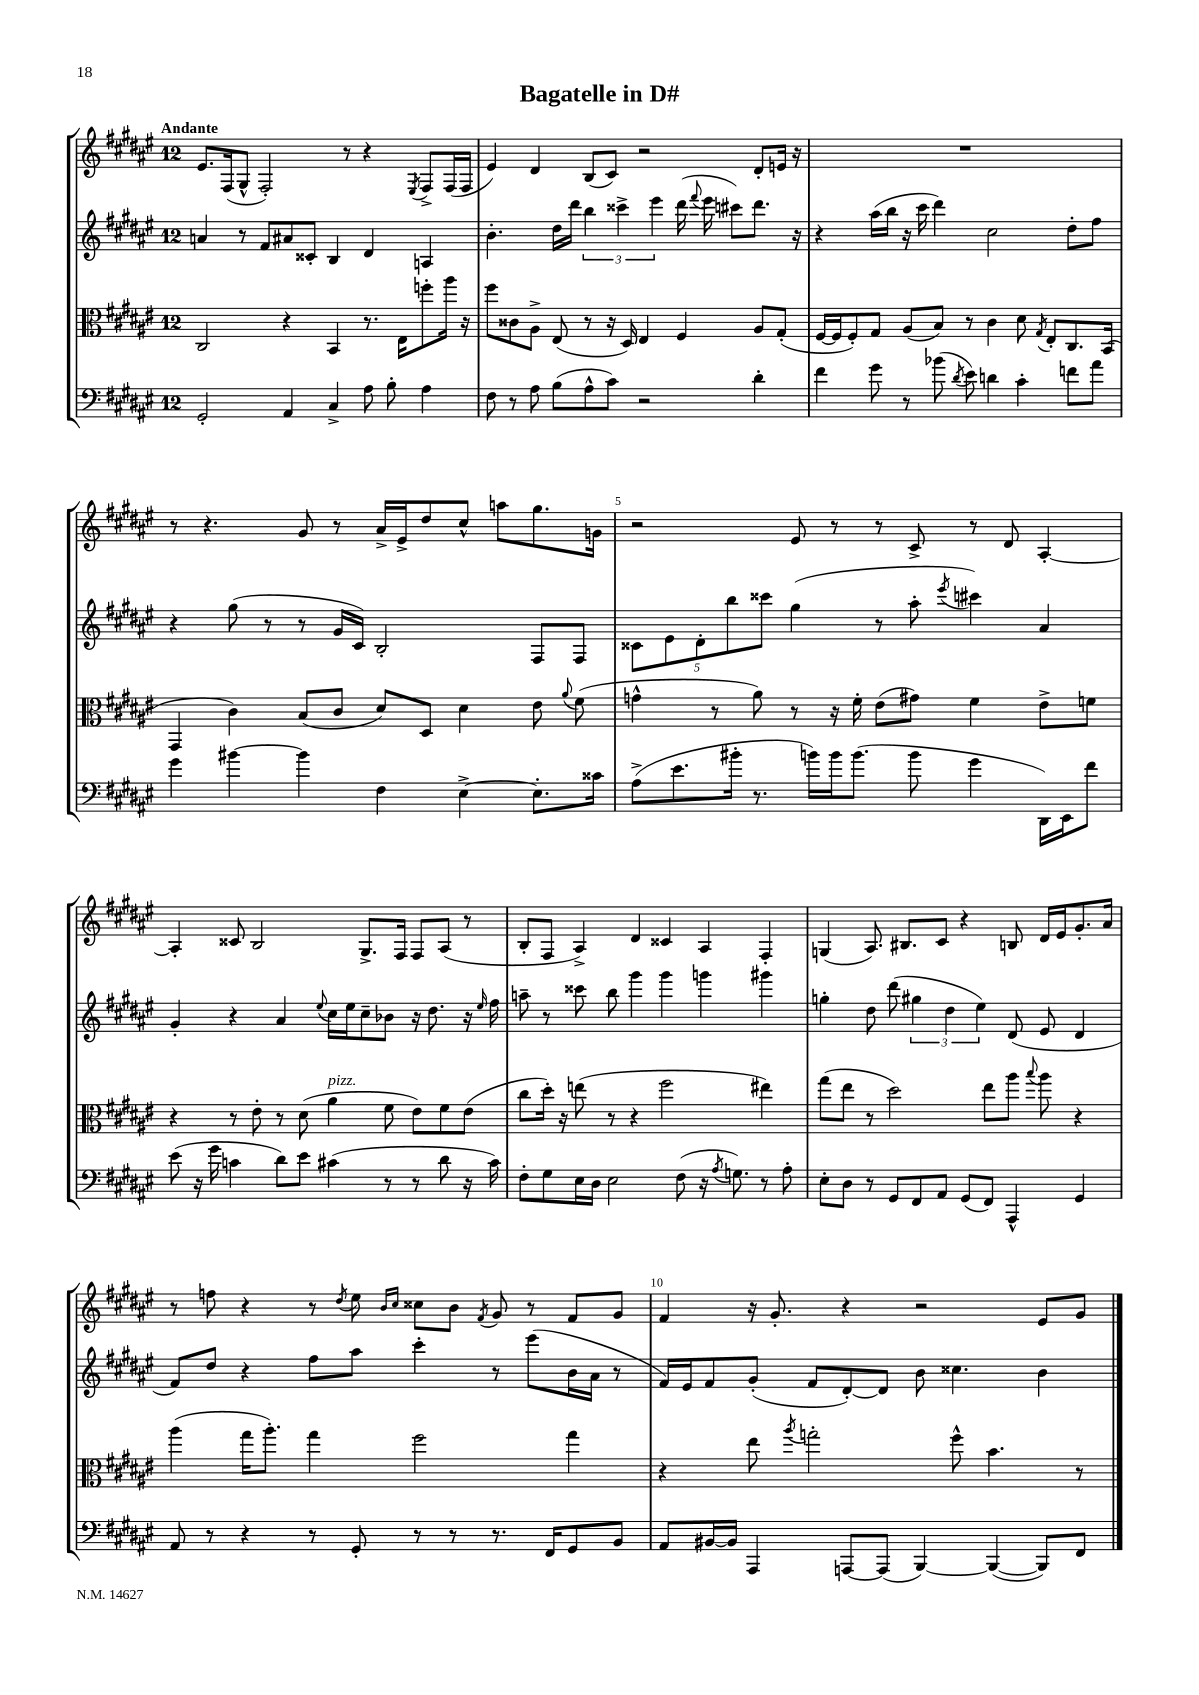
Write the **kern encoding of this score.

**kern	**kern	**kern	**kern
*staff4	*staff3	*staff2	*staff1
*clefF4	*clefC3	*clefG2	*clefG2
*k[f#c#g#d#a#e#]	*k[f#c#g#d#a#e#]	*k[f#c#g#d#a#e#]	*k[f#c#g#d#a#e#]
*M12/8	*M12/8	*M12/8	*M12/8
2GG#'/	2C#/	4a/	8.e#/L
.	.	.	(16F#/k
.	.	8r	8G#^^/J
.	.	8f#/L	2F#'/)
4AA#/	4r	8a#/	.
.	.	8c##'/J	.
4C#^/	4BB/	4B/	.
.	.	.	8r
8A#\	8.r	4d#/	4r
8B'\	.	.	.
.	16E#\LK	.	.
.	.	.	8qE#/
4A#\	8ff'\	4A/	8F#^/L
.	16aa#\Jk	.	(16F#/L
.	16r	.	16F#/JJ
=	=	=	=
8F#\	8ff#\L	4.b'\	4e#/)
8r	8c##\	.	.
8A#\	8A#^\J	.	4d#/
(8B\L	(8E#/	16dd#\LL	.
.	.	16ddd#\JJ	.
8A#^^\	8r	6bb\	(8B/L
8c#\J)	16r	.	8c#/J)
.	.	6ccc##^\	.
.	16D#/)	.	.
2r	4E#/	.	2r
.	.	6eee#\	.
.	4F#/	(16ddd#\	.
.	.	8qqfff#/	.
.	.	16eee#\	.
.	.	8ccc#\L)	.
4d#'\	8A#/L	8.ddd#\J	8d#'/L
.	(8G#'/J	.	16e/Jk
.	.	16r	16r
=	=	=	=
4f#\	[16F#/LL	4r	1.r
.	16F#/]J	.	.
.	8F#'/)	.	.
8g#\	8G#/J	(16aa#\LL	.
.	.	16bb\JJ	.
8r	(8A#/L	16r	.
.	.	16ccc#\	.
(8b-\	8B/J)	4ddd#\)	.
8qd#/	.	.	.
8e#\)	8r	.	.
4d\	4c#\	2cc#\	.
4c#'\	8d#\	.	.
.	8qG#/	.	.
.	8E#'/L	.	.
8f\L	8.C#/	8dd#'\L	.
8a#\J	.	8ff#\J	.
.	(16BB/Jk	.	.
=	=	=	=
4g#\	4GG#/	4r	8r
.	.	.	4.r
[4b#\	4c#\)	(8gg#\	.
.	.	8r	.
4b#\]	(8B/L	8r	8g#/
.	8c#/J	16g#/LL	8r
.	.	16c#/JJ)	.
4F#\	8d#/L)	2B'/	16a#^/LL
.	.	.	16e#^/J
.	8D#/J	.	8dd#/
[4E#^\	4d#\	.	8cc#^^/J
.	.	.	8aa\L
8.E#'\]L	8e#\	8F#/L	8.gg#\
.	8qqa#/	.	.
.	(8f#\	8F#/J	.
16c##\Jk	.	.	16g\Jk
=	=	=	=
(8A#^\L	4g^^\	10c##\L	2r
.	.	10e#\	.
8.e#\	.	.	.
.	.	10d#'\	.
.	8r	.	.
.	.	10bb\	.
16b#'\Jk	.	.	.
8.r	8a#\)	.	.
.	.	10ccc##\J	.
.	8r	(4gg#\	8e#/
16b\LL)	.	.	.
16b\J	16r	.	8r
(8.b\J	16f#'\	.	.
.	(8e#\L	8r	8r
8b\	8g#\J)	8aa#'\	8c#^/
.	.	8qeee#/	.
4g#\	4f#\	4ccc#\)	8r
.	.	.	8d#/
16DD#\LL)	8e#^\L	4a#/	[4A#'/
16EE#\J	.	.	.
8f#\J	8f\J	.	.
=	=	=	=
(8e#\	4r	4g#'/	4A#'/]
16r	.	.	.
16g#\	.	.	.
4c\	8r	4r	8c##/
.	8e#'\	.	2B/
8d#\L)	8r	4a#/	.
8e#\J	(8d#\	.	.
.	.	8qqee#/	.
(4c#\	4a#\	16cc#\LL	.
.	.	16ee#\J	.
.	.	8cc#~\	8.G#^/L
8r	8f#\	8b-\J	.
.	.	.	16F#/Jk
8r	8e#\L)	16r	8F#/L
.	.	8.dd#\	.
8d#\	8f#\	.	(8A#/J
16r	(8e#\J	16r	8r
.	.	16qqee#/	.
16c#\)	.	16ff#\	.
=	=	=	=
8F#'\L	8cc#\L	8aa~\	8B'/L
8G#\	16dd#'\Jk)	8r	8F#/J
.	16r	.	.
16E#\L	(8ee\	8ccc##\	4A#^/)
16D#\JJ	.	.	.
2E#\	8r	8bb\	.
.	4r	4ggg#\	4d#/
.	2ff#\	4ggg#\	4c##/
(8F#\	.	.	.
16r	.	4ggg\	4A#/
8qA#/	.	.	.
8.G\)	.	.	.
8r	4ee#\)	4ggg#\	4F#'/
8A#'\	.	.	.
=	=	=	=
8E#'\L	(8gg#\L	4gg'\	(4G/
8D#\J	8ee#\J	.	.
8r	8r	8dd#\	8.A#/)
8GG#/L	2dd#\)	(8ddd#\	.
.	.	.	8.B#/L
8FF#/	.	6gg#\	.
8AA#/J	.	.	8c#/J
.	.	6dd#\	.
(8GG#/L	.	.	4r
.	.	6ee#\)	.
8FF#/J)	8ee#\L	.	.
4AAA#^^/	8aa#\J	(8d#/	8B/
.	8qqbb/	.	.
.	8aa#\	8e#/	16d#/LL
.	.	.	16e#/J
4GG#/	4r	4d#/	8.g#'/
.	.	.	16a#/Jk
=	=	=	=
8AA#/	(4aa#\	8f#/L)	8r
8r	.	8dd#/J	8ff\
4r	16gg#\LK	4r	4r
.	8.aa#'\J)	.	.
8r	4gg#\	8ff#\L	8r
.	.	.	8qdd#/
8GG#'/	.	8aa#\J	8ee#\
.	.	.	16qqb/LL
.	.	.	16qqcc#/JJ
8r	2ff#\	4ccc#'\	8cc##\L
8r	.	.	8b\J
.	.	.	8qf#/
8.r	.	8r	8g#/
.	.	(8eee#\L	8r
16FF#/LK	.	.	.
8GG#/	4gg#\	16b\L	8f#/L
.	.	16a#\JJ	.
8BB/J	.	8r	8g#/J
=	=	=	=
8AA#/L	4r	16f#/LL)	4f#/
.	.	16e#/J	.
[16BB#/L	.	8f#/	.
16BB#/]JJ	.	.	.
4AAA#/	8ee#\	(8g#'/J	16r
.	.	.	8.g#'/
.	8qaa#/	.	.
.	2gg'\	8f#/L	.
[8AAA/L	.	[8d#'/)	4r
(8AAA/]J	.	8d#/]J	.
[4BBB/)	.	8b\	2r
.	8ff#^^\	4.cc##\	.
(4BBB/_	4.b\	.	.
8BBB/]L)	.	4b\	8e#/L
8FF#/J	8r	.	8g#/J
==	==	==	==
*-	*-	*-	*-
